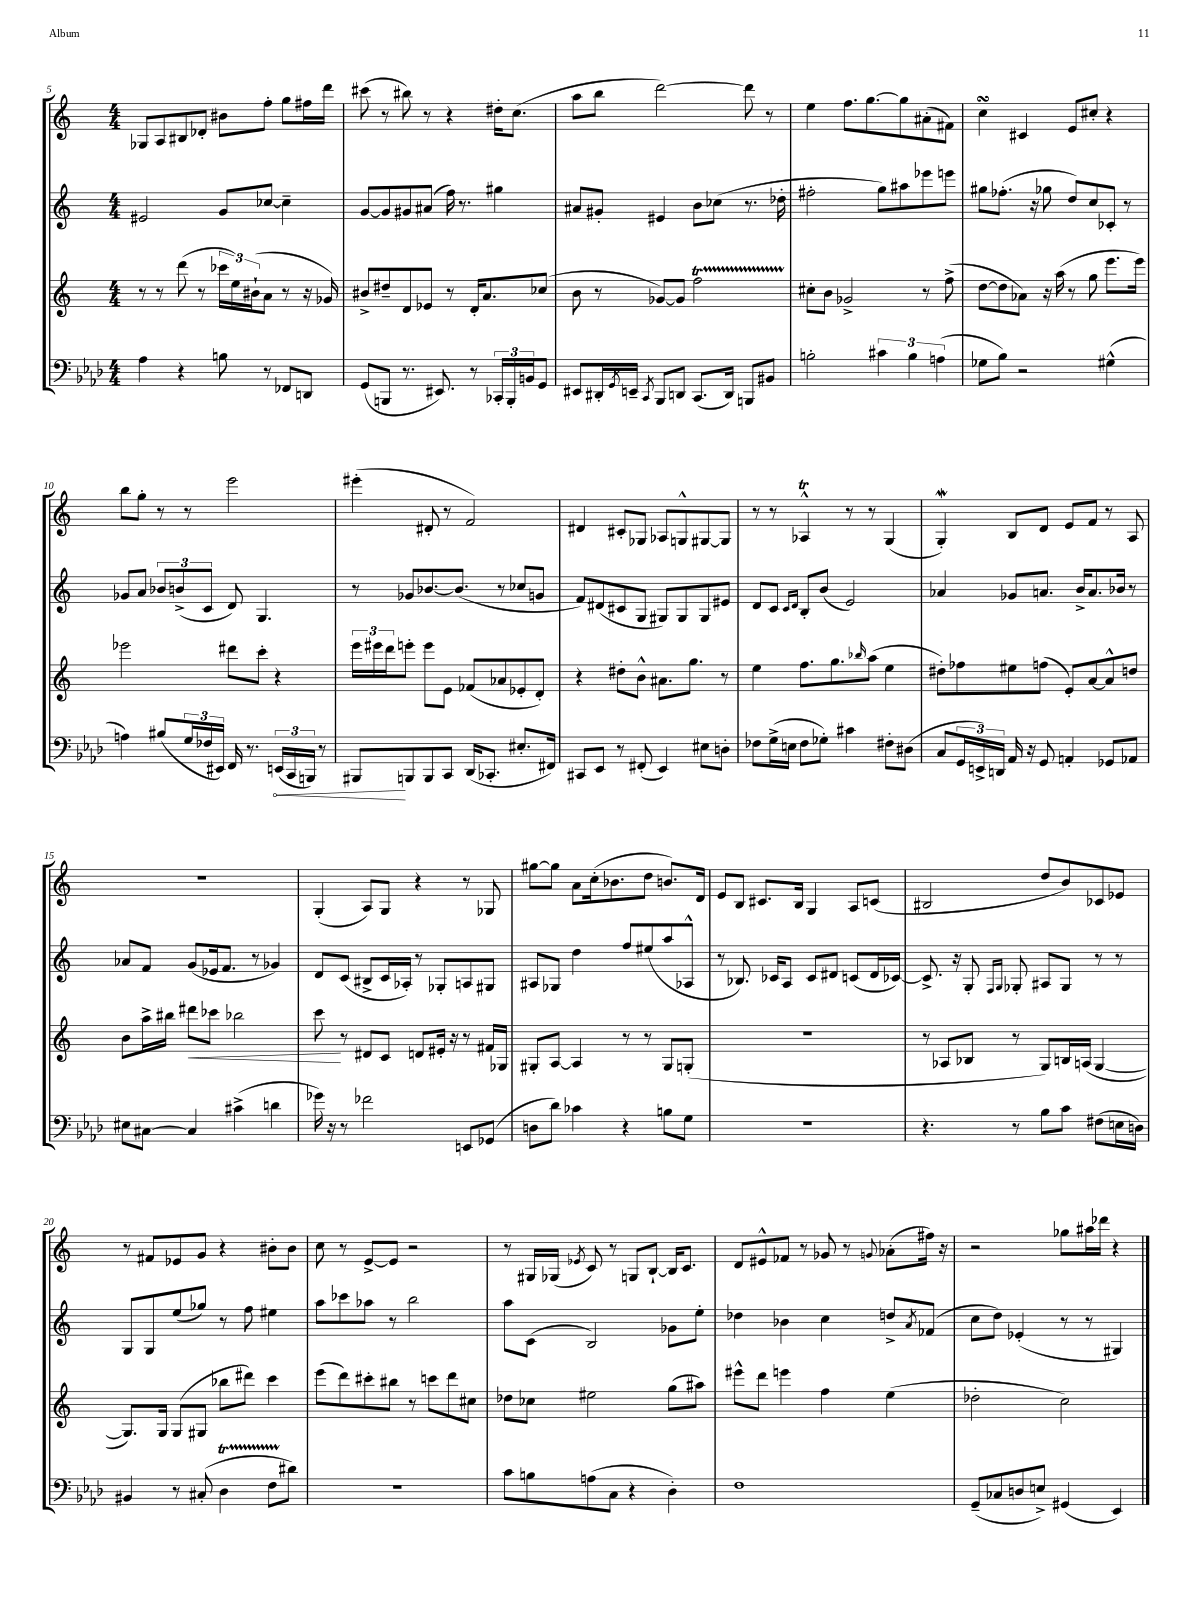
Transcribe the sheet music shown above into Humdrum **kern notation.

**kern	**kern	**kern	**kern
*staff4	*staff3	*staff2	*staff1
*clefF4	*clefG2	*clefG2	*clefG2
*k[b-e-a-d-]	*k[]	*k[]	*k[]
*M4/4	*M4/4	*M4/4	*M4/4
4A-\	8r	2e#/	8G-/L
.	8r	.	8A/
4r	(8ddd\	.	8B#/
.	8r	.	8d-'/J
8B\	24ccc-\LL	8g/L	8b#\L
.	24ee\)	.	.
.	(24b#`\J	.	.
8r	8a\J	[8cc-/J	8ff'\J
8FF-/L	8r	4cc-~\]	8gg\L
8DD/J	16r	.	16ff#\L
.	16g-/)	.	16ddd\JJ
=	=	=	=
(8GG/L	8b#^/L	[8g/L	(8ccc#\
8BBB/J	8dd#~/	8g/]	8r
8.r	8d/	8g#/	8bb#\)
.	8e-/J	(8a#/J	8r
8.EE#/)	.	.	.
.	8r	16ff\)	4r
.	.	8.r	.
8r	16d'/LK	.	.
.	8.a/	.	.
24CC-'/LL	.	4gg#\	16dd#'\LK
24BBB'/	.	.	.
.	.	.	(8.cc\J
24BB/J	.	.	.
8GG/J	(8cc-/J	.	.
=	=	=	=
8EE#/L	8b\	8a#/L	8aa\L
16DD#'/L	8r	8g#'/J	8bb\J
8qGG/	.	.	.
16EE~/JJ	.	.	.
8qCC/	.	.	.
8BBB-/L	[8g-/L)	4e#/	[2ddd\)
8DD/J	8g-/]J	.	.
(8.CC/L	2ff\	8b\L	.
.	.	(8cc-\J	.
16DD/Jk)	.	.	.
8BBB/L	.	8.r	8ddd\]
8BB#/J	.	.	8r
.	.	16dd-'\	.
=	=	=	=
2B'\	8cc#'\L	2ff#'\	4ee\
.	8b\J	.	.
.	2g-^/	.	8.ff\L
.	.	.	[8.gg\
6c#\	.	8gg\L)	.
.	.	8aa#\	8gg\]
6B\	.	.	.
.	8r	8eee-\	(8a#'\
(6A\	.	.	.
.	(8ff^\	8eee\J	8f#\J)
=	=	=	=
8G-\L	[8dd\L	8gg#\L	4cc\
8B-\J)	8dd\]	(8.ff-'\J	.
2r	8a-\J)	.	4c#/
.	.	16r	.
.	16r	8gg-\	.
.	(16aa\	.	.
.	8r	8dd/L)	8e/L
.	8gg\	8cc/	8cc#'/J
(4G#^^\	8.eee\L	8c-'/J	4r
.	.	8r	.
.	16eee\Jk)	.	.
=	=	=	=
4A\)	2eee-\	8g-/L	8bb\L
.	.	8a/J	8gg'\J
(8B#/L	.	12b-/L	8r
.	.	(12b^/	.
24G/L	.	.	8r
24F-/	.	12c/J	.
24EE#/JJ)	.	.	.
16FF/	8ddd#\L	8d/)	2eee\
8.r	.	.	.
.	8ccc'\J	4.G/	.
(24EE/LL	4r	.	.
24CC/	.	.	.
24BBB/JJ)	.	.	.
8r	.	.	.
=	=	=	=
8BBB#/L	24eee\LL	8r	(4eee#'\
.	24eee#\	.	.
.	24ddd\J	.	.
8BBB/	8eee'\J	8g-/L	.
8BBB/	8eee\L	[8.b-/	8d#'/
8CC/J	8e\J	.	8r
.	.	(8.b-/]J	.
(16DD-/LK	(8f-/L	.	2f/)
8.CC-'/J	.	.	.
.	8a-/	8r	.
8.E#'/L	8e-'/	8cc-/L	.
.	8d'/J)	8g/J	.
16FF#/Jk)	.	.	.
=	=	=	=
8CC#/L	4r	8f/L)	4d#/
8EE-/J	.	(8d#/	.
8r	8dd#'\L	8c#/	8c#'/L
(8FF#'/	8b^^\J	8G/J	8G-/J
4EE-/)	8.a#\L	8G#/L)	8A-/L
.	.	8G#/	8G^^/
.	8.gg\J	.	.
8E#\L	.	8G#/	[8G#/
8D'\J	8r	8e#/J	8G#/]J
=	=	=	=
8F-\L	4ee\	8d/L	8r
(16G^\L	.	8c/J	8r
16E\JJ	.	.	.
.	.	16qqc/LL	.
.	.	16qqd/JJ	.
8F-\L	8.ff\L	8B'/L	4A-^^/
8G-'\J)	.	(8b/J	.
.	8.gg\	.	.
4c#\	.	2e/)	8r
.	16qqbb-/	.	.
.	(8aa\J	.	8r
8F#'\L	4ee\	.	(4G/
(8D#\J	.	.	.
=	=	=	=
8C/L	8dd#'\L)	4a-/	4G'/)
24GG/L	8ff-\	.	.
24EE^/)	.	.	.
24DD/JJ	.	.	.
16AA-/	8ee#\	8g-/L	8B/L
16r	.	.	.
8GG/	(8ff\J	8.a/J	8d/J
4AA'/	8e'/L)	.	8e/L
.	.	16b^/LK	.
.	[8a/	8.a/	8f/J
8GG-/L	8a^^/]	.	8r
.	.	16b-/Jk	.
8AA-/J	8dd/J	8r	8A/
=	=	=	=
8E#\L	8b\L	8a-/L	1r
[8C#\J	16aa^\L	8f/J	.
.	16bb#\JJ	.	.
4C#/]	8ddd#\L	(8g/L	.
.	8ccc-\J	16e-/k	.
.	.	8.f/J	.
(4c#^\	2bb-\	.	.
.	.	8r	.
4d\	.	4g-/)	.
=	=	=	=
16g-\)	8ccc\	8d/L	(4G'/
16r	.	.	.
8r	8r	(8c/J	.
2f-\	8d#/L	8B#^/L	8A/L)
.	8c/J	16c/L	8G/J
.	.	16A-'/JJ)	.
.	8d/L	8r	4r
.	16e#'/Jk	8G-'/L	.
.	16r	.	.
8EE/L	8r	8A/	8r
(8GG-/J	16f#/LL	8G#/J	8G-/
.	16G-/JJ	.	.
=	=	=	=
8D\L	8G#'/L	8A#/L	[8gg#\L
8d-\J)	[8A/J	8G-/J	8gg#\]J
4c-\	4A/]	4dd\	8a\L
.	.	.	(16cc'\k
.	.	.	8.b-\
4r	8r	8ff/L	.
.	8r	(8ee#/	8dd\J
8B\L	8G#/L	8aa/	8.b/L)
8G\J	(8G'/J	8A-^^/J	.
.	.	.	16d/Jk
=	=	=	=
1r	1r	8r	8e/L
.	.	8.B-/)	8B/J
.	.	.	8.c#/L
.	.	16c-/LK	.
.	.	8A/J	.
.	.	.	16B/Jk
.	.	8c-/L	4G/
.	.	8d#/J	.
.	.	(8c/L	8A/L
.	.	16d#/L	(8c/J
.	.	[16c-/JJ)	.
=	=	=	=
4.r	8r	8.c-^/]	2B#/
.	8A-/L	.	.
.	.	16r	.
.	8B-/J	8G'/	.
.	.	16qqF/LL	.
.	.	16qqG/JJ	.
8r	8r	8G-'/	.
8B-\L	8G/L)	8A#/L	8dd/L
8c\J	16B/L	8G-/J	8b/)
.	(16A/JJ	.	.
(8F#\L	[4G/	8r	8c-/
16E\L	.	8r	8e-/J
16D\JJ)	.	.	.
=	=	=	=
4BB#/	8.G/]L)	8G/L	8r
.	.	8G/	8f#/L
.	16G/Jk	.	.
8r	(8G/L	(8ee/	8e-/
(8C#'/	8G#/J	8gg-/J)	8g/J
4D-\	8bb-\L	8r	4r
.	8ddd#\J)	8ff\	.
8F\L	4ccc\	4ee#\	8b#'\L
8d#\J)	.	.	8b#\J
=	=	=	=
1r	(8eee\L	8aa\L	8cc\
.	8ddd\)	8ccc-\	8r
.	8ccc#'\	8aa-\J	[8e^/L
.	8bb#\J	8r	8e/]J
.	8r	2bb\	2r
.	8ccc\L	.	.
.	8ddd\	.	.
.	8cc#\J	.	.
=	=	=	=
8c\L	8dd-\L	8aa\L	8r
8B\	8cc-\J	(8c\J	16G#/LL
.	.	.	(16G-/JJ
.	.	.	8qe-/
(8A\	2ee#\	2B/)	8c/)
8C\J	.	.	8r
4r	.	.	8G/L
.	.	.	[8B`/J
4D-'\)	(8gg\L	8g-\L	16B/]LK
.	.	.	8.c/J
.	8aa#\J)	8ee'\J	.
=	=	=	=
1F	8eee#^^\L	4dd-\	8d/L
.	8ddd\J	.	8e#^^/
.	4eee\	4b-\	8f-/J
.	.	.	8r
.	4ff\	4cc\	8g-/
.	.	.	8r
.	.	.	8qqg/
.	(4ee\	8dd^/L	(8a-'\L
.	.	8qa/	.
.	.	(8f-/J	16ff#\Jk)
.	.	.	16r
=	=	=	=
(8GG~/L	2dd-'\	8cc\L	2r
8C-/	.	8dd\J)	.
8D/	.	(4e-'/	.
8E^/J)	.	.	.
(4GG#/	2cc\)	8r	8gg-\L
.	.	8r	16aa#\L
.	.	.	16ddd-\JJ
4EE-/)	.	4G#/)	4r
==	==	==	==
*-	*-	*-	*-
